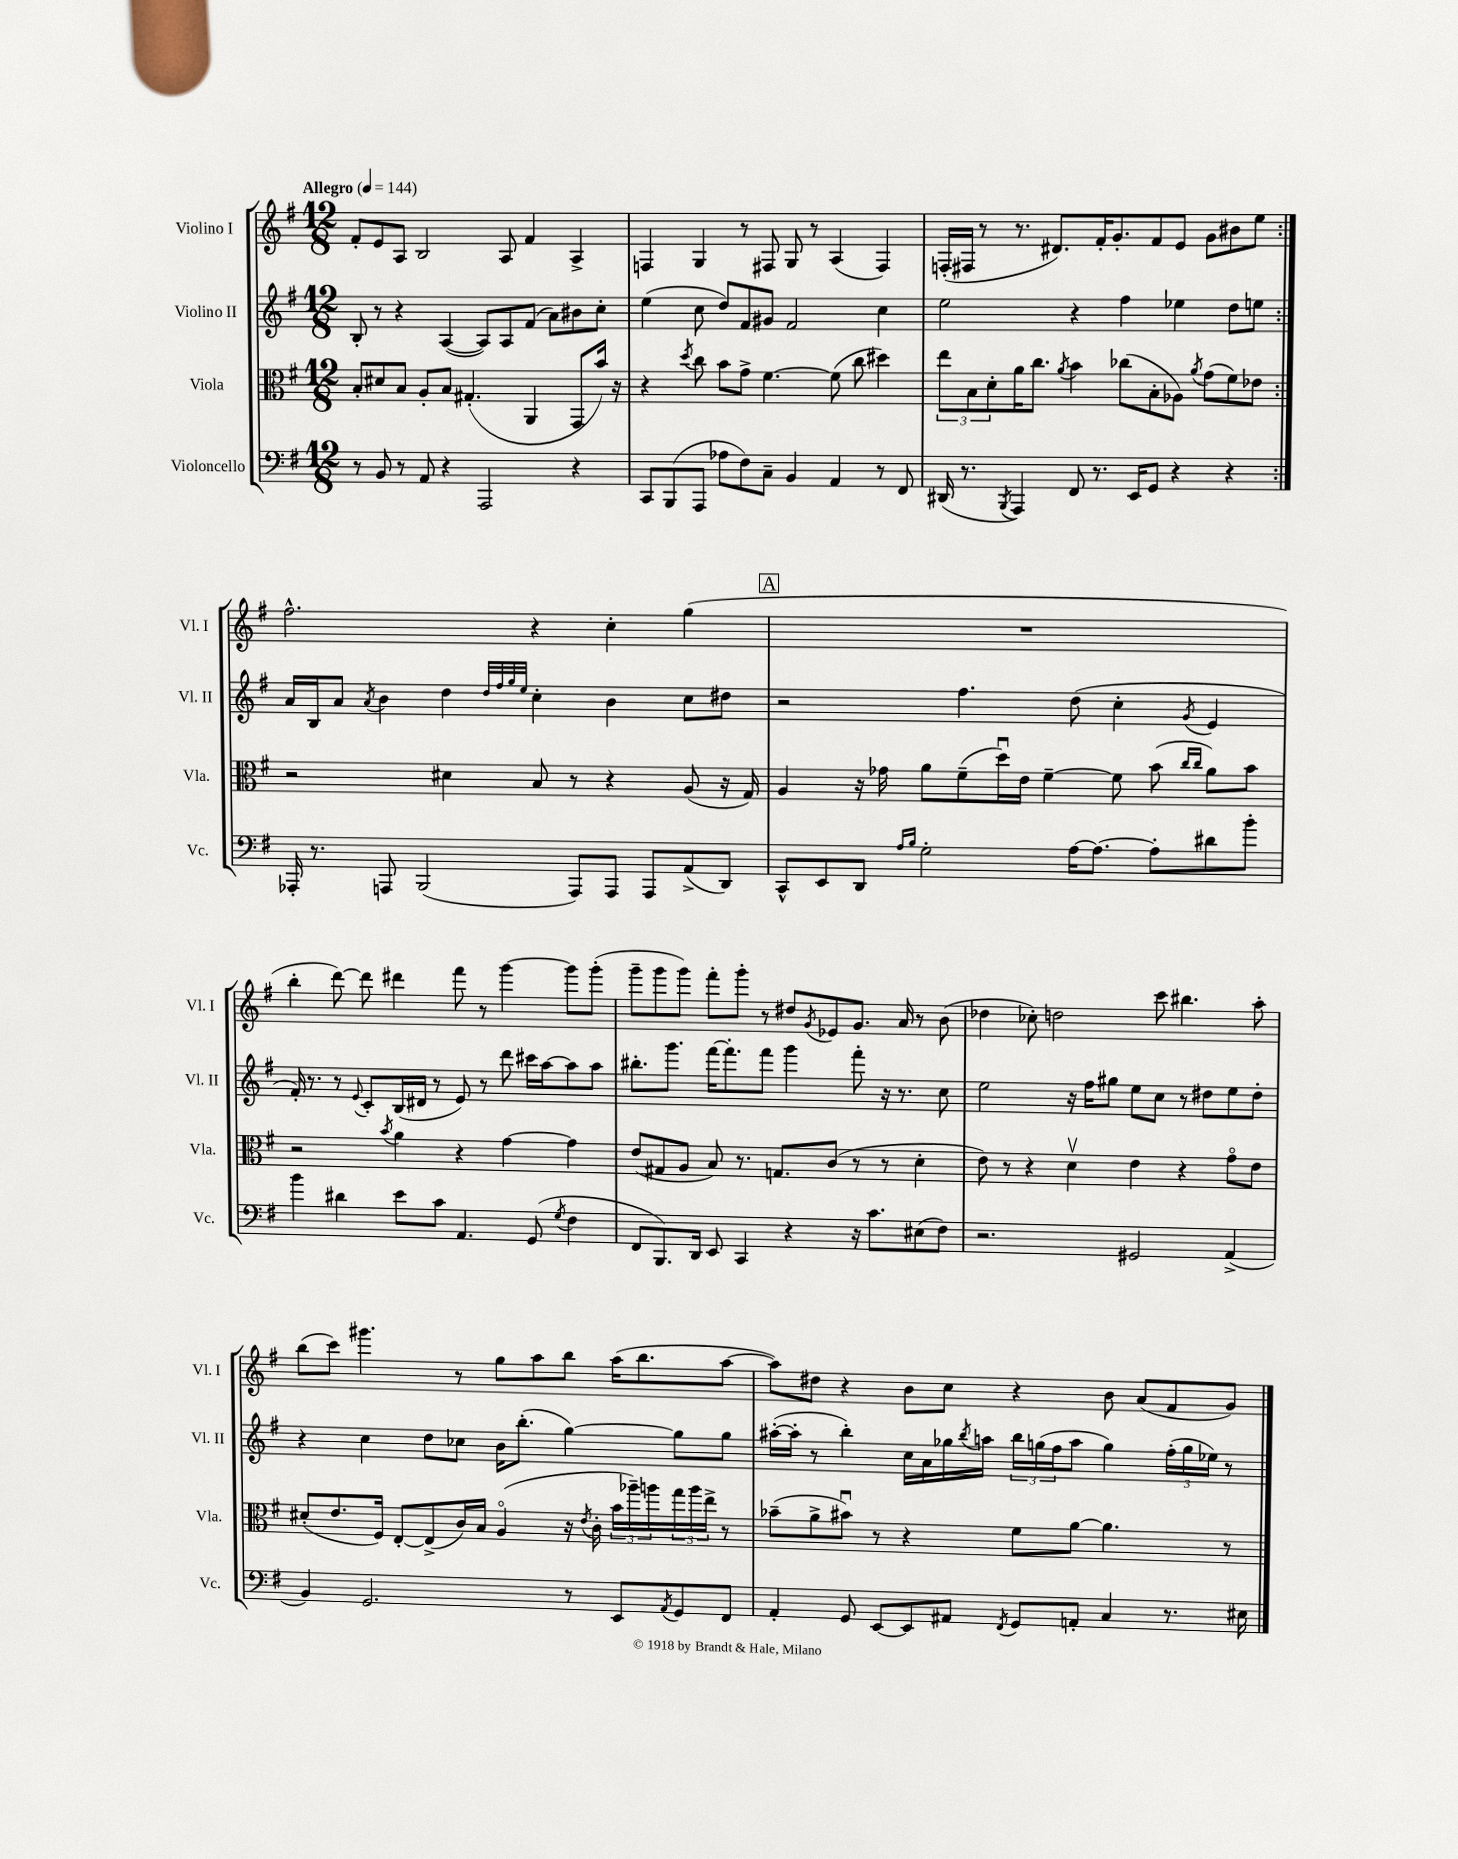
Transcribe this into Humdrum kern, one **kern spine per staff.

**kern	**kern	**kern	**kern
*staff4	*staff3	*staff2	*staff1
*clefF4	*clefC3	*clefG2	*clefG2
*k[f#]	*k[f#]	*k[f#]	*k[f#]
*M12/8	*M12/8	*M12/8	*M12/8
*MM144	*MM144	*MM144	*MM144
8r	8B'	8B'	8f#'
8BB	8d#	8r	8e
8r	8B	4r	8A
8AA	8A'	.	2B
4r	8B	([4A	.
.	(4.G#'	.	.
2AAA	.	8A])	.
.	.	8A	8A
.	4AA	(8f#	4f#
.	.	8a)	.
4r	8GG	8b#	4A^
.	16b)	8cc'	.
.	16r	.	.
=	=	=	=
8CC	4r	(4ee	4F
(8BBB	.	.	.
.	8qdd	.	.
8AAA	8cc	8cc	4G
8A-	8b	8dd)	.
8F#)	8g^	8f#	8r
8C~	[4.f#	8g#	8F#
4BB	.	2f#	8G
.	.	.	8r
4AA	(8f#]	.	(4A
.	8cc	.	.
8r	4dd#)	4cc	4F#)
8FF#	.	.	.
=	=	=	=
(16DD#	12ee	2ee	(16F'
8.r	.	.	16F#
.	12B	.	.
.	.	.	8r
.	12d'	.	.
8qBBB	.	.	.
4AAA)	16a	.	8.r
.	8.cc	.	.
.	.	.	8.d#)
.	8qa	.	.
8FF#	4b	4r	.
8.r	.	.	16f#'
.	.	.	8.g'
.	(8cc-	4ff#	.
16EE	.	.	.
8GG	8B'	.	8f#
4r	8A-)	4ee-	8e
.	8qa	.	.
.	(8g	.	8g
4r	8f#)	8dd	8b#
.	8e-	8ee	8ee
=:|!	=:|!	=:|!	=:|!
16AAA-'	2r	16a	2.ff#^^
8.r	.	16B	.
.	.	8a	.
.	.	8qa	.
8AAA	.	4b	.
(2BBB	.	.	.
.	4d#	4dd	.
.	.	32qqdd	.
.	.	32qqff#	.
.	.	32qqgg	.
.	.	32qqee	.
.	8B	4cc'	4r
8AAA)	8r	.	.
8AAA	4r	4b	4cc'
8AAA	.	.	.
(8AA^	(8A	8cc	(4gg
8DD)	16r	8dd#	.
.	16G)	.	.
=	=	=	=
8CC^^	4A	2r	1.r
8EE	.	.	.
8DD	16r	.	.
.	16g-	.	.
16qqA	.	.	.
16qqB	.	.	.
2G'	8a	.	.
.	(8f#~	4.ff#	.
.	16ddu)	.	.
.	16e	.	.
.	[4f#~	.	.
[16A	.	(8dd	.
8.A_	.	.	.
.	8f#]	4cc'	.
8A']	(8b	.	.
.	16qqcc	.	.
.	16qqcc	8qg	.
8d#	8a)	4e	.
8b'	8b	.	.
=	=	=	=
4b	2r	16f#')	4bb'
.	.	8.r	.
4d#	.	8r	[8ddd)
.	.	8qqe	.
.	.	8c'	8ddd]
.	8qb	.	.
8e	4a	(16B	4ddd#
.	.	16d#	.
8c	.	8r	.
4.AA	4r	8e)	8fff#
.	.	8r	8r
.	[4g	8ddd	[4ggg
(8GG	.	16ccc#	.
.	.	[16aa	.
8qG	.	.	.
4F#	4g]	8aa]	8ggg]
.	.	8aa	(8ggg'
=	=	=	=
8FF#	(8e	8.bb#'	8ggg~
8.BBB)	8G#	.	8ggg
.	.	8.ggg	.
.	8A	.	8ggg)
16DD	.	.	.
8EE	8B)	[16fff#	8fff#'
.	.	8.fff#']	.
4CC	8.r	.	8ggg'
.	.	8fff#	8r
.	8.G	.	.
4r	.	4ggg	8dd#
.	.	.	8qg
.	(8c	.	8e-
16r	8r	8fff#'	8.g
8.c	.	.	.
.	8r	16r	.
.	.	8.r	16a
(8E#	4d'	.	8r
8F#)	.	8cc	(8b
=	=	=	=
2.r	8e)	2ee	4dd-
.	8r	.	.
.	4r	.	8cc-')
.	.	.	2dd
.	4dv	16r	.
.	.	16ff#	.
.	.	8gg#	.
2GG#	4e	8ee	.
.	.	8cc	8ccc
.	4r	8r	4.bb#
.	.	8dd#	.
(4AA^	8go	8ee	.
.	8e	8dd#'	8aa'
=	=	=	=
4BB)	(8d#'	4r	(8bb
.	8.e	.	8ccc)
2.GG	.	4cc	4.ggg#
.	16F#)	.	.
.	[8E'	.	.
.	(8E^]	8dd	.
.	16c)	8cc-	8r
.	16B	.	.
.	(4Ao	16b	8gg
.	.	(8.bb'	.
.	.	.	8aa
8r	16r	[4gg)	8bb
.	8qe	.	.
.	16c'	.	.
8EE	24b	.	(16aa
.	24aa-~)	.	.
.	.	.	8.bb
.	24aa	.	.
8qAA	.	.	.
8GG	24gg	8gg]	.
.	24aa	.	.
.	24ee^	.	.
8FF#	8r	8gg	[8aa
=	=	=	=
4AA'	(8b-~	([16aa#'	8aa])
.	.	16aa#']	.
.	8a^	8r	8dd#
8GG	8b#u)	4bb')	4r
[8EE	8r	.	.
8EE]	4r	16cc	8b
.	.	16a	.
8AA#	.	16gg-	8cc
.	.	8qbb	.
.	.	16aa	.
8qFF#	.	.	.
8GG	8f#	24bb	4r
.	.	(24gg	.
.	.	24ff#	.
8AA'	[8a	8aa	.
4C	4.a]	4gg)	8b
.	.	.	(8a
8.r	.	(24ff#'	8f#
.	.	24gg	.
.	.	24ee-)	.
.	8r	8r	8g)
16E#	.	.	.
==	==	==	==
*-	*-	*-	*-
